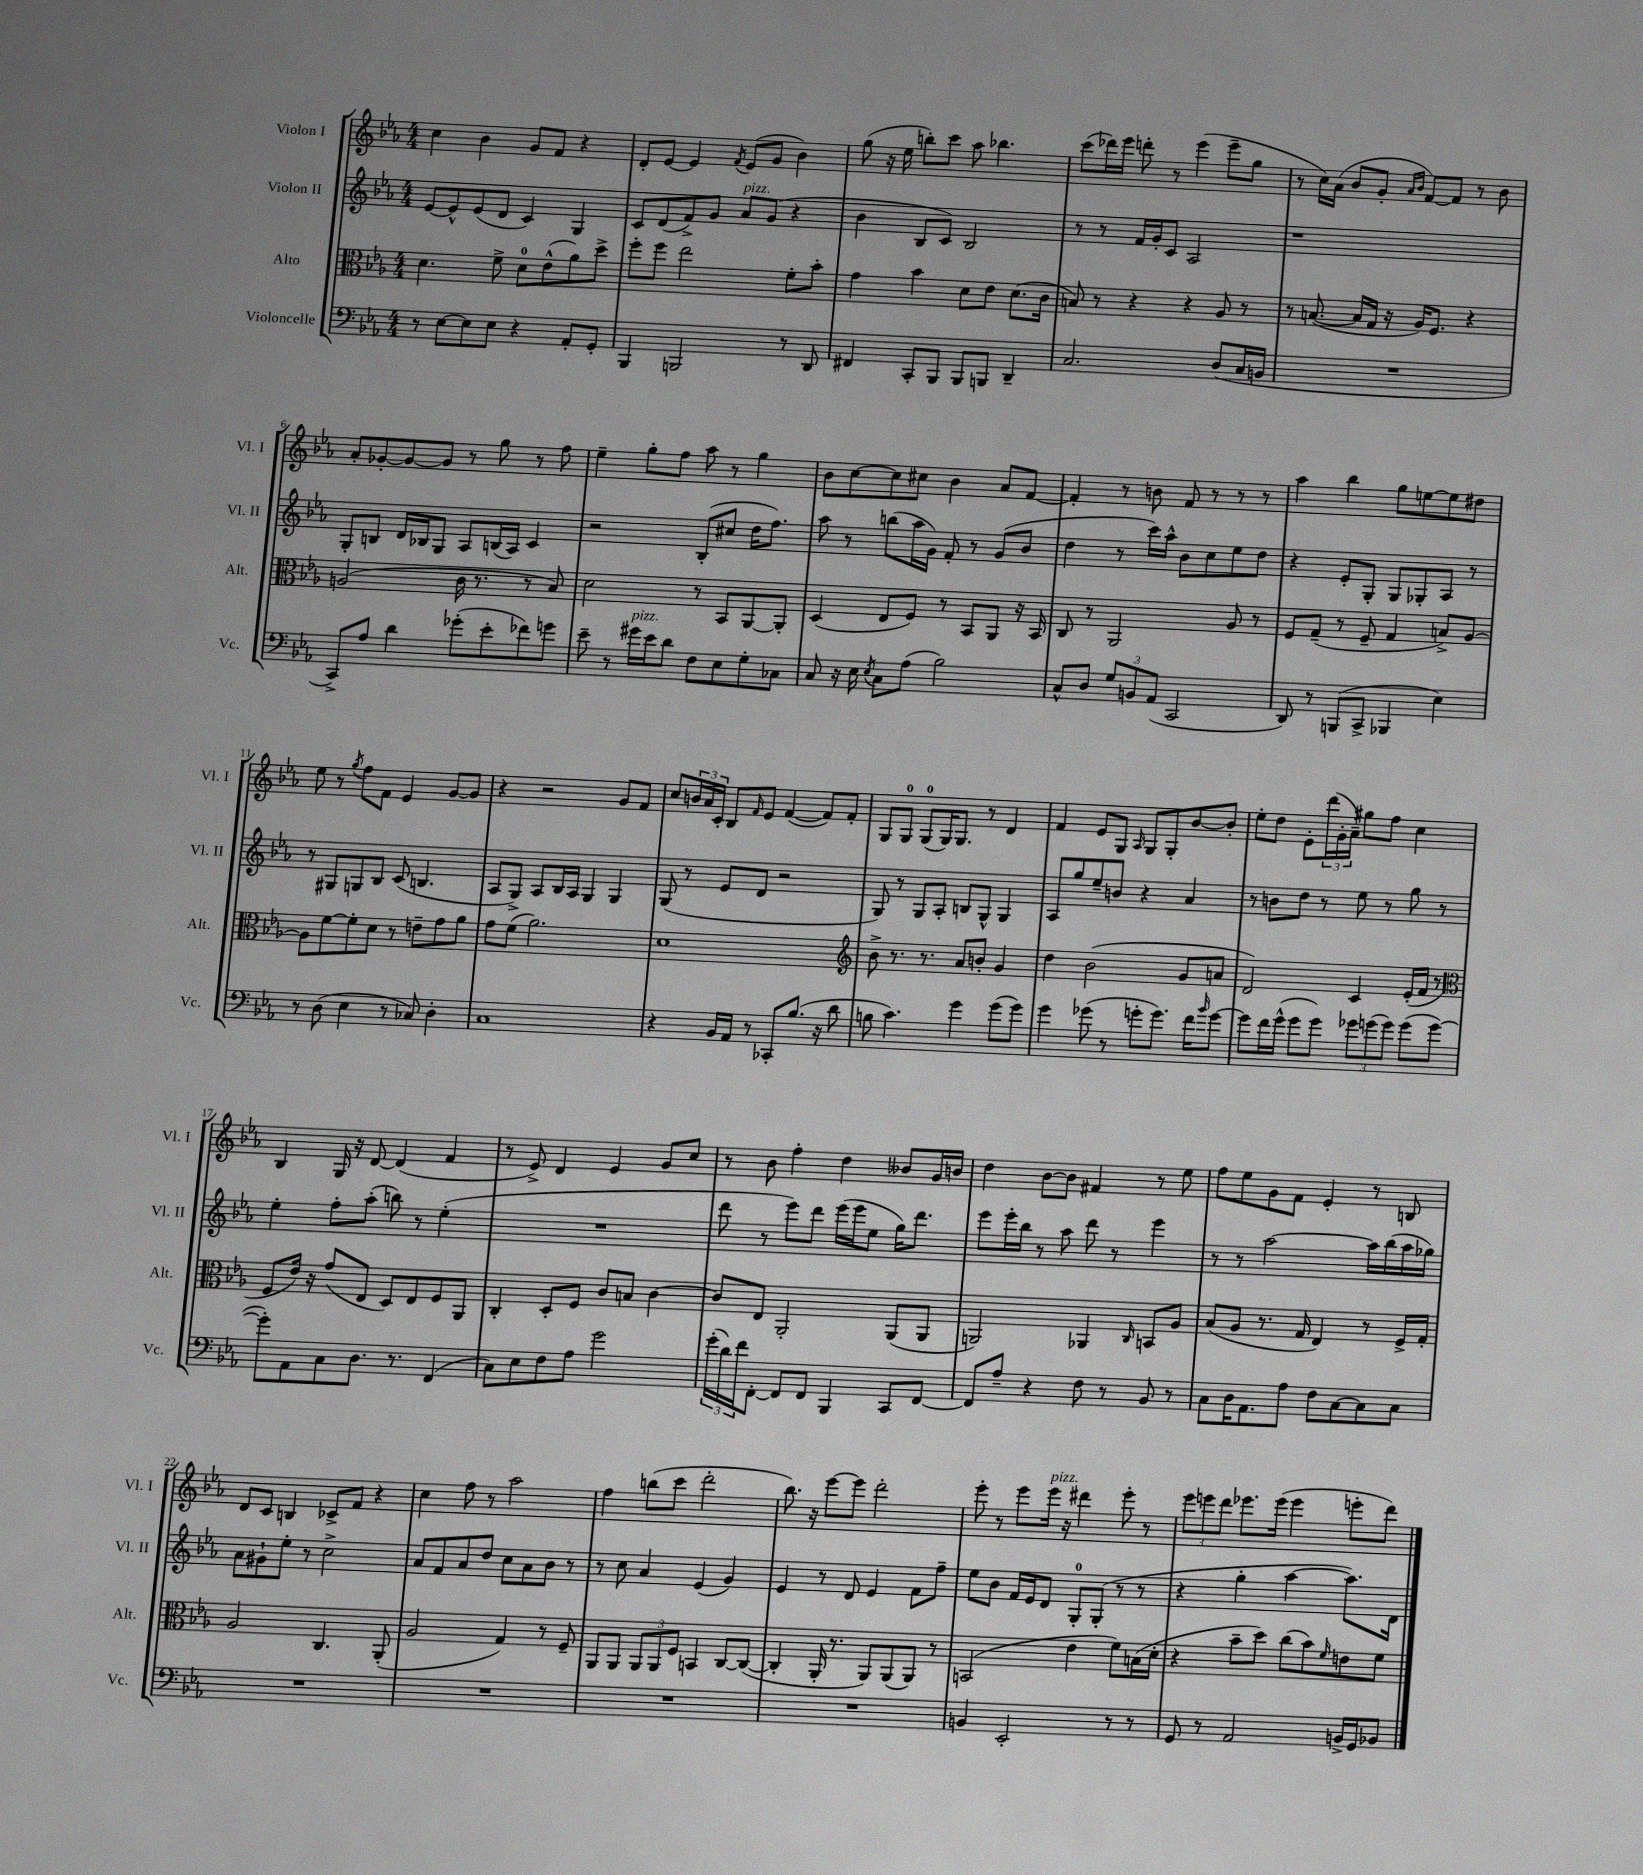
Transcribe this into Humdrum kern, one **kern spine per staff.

**kern	**kern	**kern	**kern
*staff4	*staff3	*staff2	*staff1
*clefF4	*clefC3	*clefG2	*clefG2
*k[b-e-a-]	*k[b-e-a-]	*k[b-e-a-]	*k[b-e-a-]
*M4/4	*M4/4	*M4/4	*M4/4
8r	4.d	[8e-	4cc
[8E-	.	8e-^^]	.
8E-]	.	(8e-	4b-
8E-	8f^	8d	.
4r	8d	4c)	8g
.	(8e-^^	.	8f
8AA-'	8a-)	4G	4r
8GG'	8dd^	.	.
=	=	=	=
4BBB-	8ff'	8c	8d'
.	8ff	(8d	[8e-
2BBB	2ee-	8f^)	4e-]
.	.	8g	.
.	.	.	8qf
.	.	8a-	(8e-
.	.	(8g	8g
8r	8f'	4r	4b-)
8DD	8b-'	.	.
=	=	=	=
4FF#	4g	4b-	(8gg
.	.	.	16r
.	.	.	16ee-
8CC'	4b-	8B-	8bb')
8BBB-	.	8c)	8ccc
8BBB-	8d	2B-	8aa-
8BBB	8e-	.	4.bb-
4DD~	(8.d	.	.
.	16c	.	.
=	=	=	=
2.C	8B)	8r	(8ccc
.	8r	8r	16ddd-)
.	.	.	16eee-
.	4r	16f	8ddd'
.	.	16g'	.
.	.	8c	8r
.	4r	2A-	(4eee-
(8D	8A-	.	8eee-~
16C	8r	.	8gg
16BB	.	.	.
=	=	=	=
1r	8r	1r	8r
.	([8.B	.	16cc)
.	.	.	(16a-
.	.	.	8b-
.	16B]	.	.
.	16G	.	8g'
.	16r	.	.
.	.	.	16qqa-
.	.	.	16qqb-
.	16A-)	.	[8f)
.	8.F	.	.
.	.	.	8f]
.	4r	.	8r
.	.	.	8b-
=	=	=	=
8CC^)	(2A	8G'	8a-'
8A-	.	8B	[8g-'
4d	.	16d	8g-_
.	.	16B-	.
.	.	8G	8g-]
(8g-'	16c	8A-	8r
.	8.r	.	.
8e-'	.	(16B	8gg
.	.	16A-)	.
8f-)	8r	4c	8r
8g	8B-)	.	8ff
=	=	=	=
8e-~	2d	2r	4ee-~
8r	.	.	.
16g#	.	.	8gg'
16e-	.	.	.
8d	.	.	8ff
8F	8r	(8B-'	8aa-
8E-	8BB-	8cc#	8r
8G'	[8AA-	16dd	4gg
.	.	8.ff)	.
8C-	8AA-']	.	.
=	=	=	=
8C	(4D	8aa-	8b-
16r	.	8r	[8cc
16E-	.	.	.
8qE-	.	.	.
8C	8E-	(8bb	8cc]
(8A-	8F)	16aa-	8cc#
.	.	16g)	.
2B-)	8r	8f'	4b-
.	8BB-	8r	.
.	8AA-	(8g	8a-
.	16r	8b-	[8f
.	16BB-	.	.
=	=	=	=
8C^^	8C	4dd	4f']
8D	8r	.	.
12G	2AA-	8r	8r
12BB	.	.	.
.	.	16ccc)	8b
(12AA-	.	.	.
.	.	16aa-^^	.
2CC	.	8b-	8f
.	.	8cc	8r
.	8A-	8ee-	8r
.	8r	8dd	8r
=	=	=	=
8DD)	8F	4r	4aa-
8r	(8G~	.	.
(8BBB	8r	8e-'	4bb-
8CC^	8F~	8G'	.
4BBB-	4G	8G	8gg
.	.	8G-'	[8ee
4E-)	8B^)	8A-	8ee]
.	[8A-	8r	8dd#
=	=	=	=
8r	8A-]	8r	8ee-
(8D	[8f	8G#	8r
.	.	.	8qgg
4E-	8f']	8G	8ff
.	8d	8B-	8f
8r	8r	(8c	4e-
8C-)	8e~	4.B	.
4D'	8g	.	[8g
.	8a-	.	8g]
=	=	=	=
1C	8g	8A-	4r
.	(8f	8G^)	.
.	2.a-)	8A-	2r
.	.	16B-	.
.	.	16A-	.
.	.	4G	.
.	.	4G	8g
.	.	.	8f
=	=	=	=
4r	1d	(8G	8cc
.	.	8r	24b
.	.	.	24a-
.	.	.	24c'
16BB-	.	8e-	8B-
16AA-	.	.	.
.	.	.	16qqf
8r	.	8d	8e-
8CC-'	.	2r	([4f
(8.B-	.	.	.
.	.	.	8f])
16r	.	.	.
8d	.	.	8f'
=	=	=	=
*	*clefG2	*	*
8B	8b-^	8G)	8G
4.c)	8.r	8r	8G
.	.	8G	(8G
.	8.r	.	.
.	.	8A-'	16G)
.	.	.	8.G
4g	8a-	8B	.
.	8b'	8G^^	8r
(8g	4g	4G	4d
8g)	.	.	.
=	=	=	=
4g	4dd	8A-	4f
.	.	8gg	.
(8g-	(2b-	8ee-~	8e-
8r	.	8b	8G
.	.	.	16qqA-
8g'	.	4r	8G
8.g)	.	.	8G'
.	8g	4a-	[8b-
16f	.	.	.
16qqb-	.	.	.
[8g	8a	.	8b-']
=	=	=	=
8g]	2d)	8r	8ee-'
16f	.	8b	8dd
(16g^^	.	.	.
8g	.	8dd	8e-'
8g)	.	8r	(24ddd
.	.	.	24g'
.	.	.	24a-~)
12g-	4c	8ee-	8gg#
(12g	.	.	.
.	.	8r	8ff
12g)	.	.	.
(8g	(16e-'	8gg	4cc
.	16f	.	.
[8g	8r	8r	.
=	=	=	=
*	*clefC3	*	*
8g'])	8F	4ee-'	4B-
8AA-	16e-)	.	.
.	16r	.	.
8C	(8g	8ff'	16G
.	.	.	16r
8.D	8E-	(8aa-'	[8d
.	8D)	8bb)	(4d]
8.r	.	.	.
.	8E-	8r	.
(4FF	8F	(4ee-'	4f
.	8AA-	.	.
=	=	=	=
8C)	4C'	1r	8r
8E-	.	.	8e-^)
8F	8D'	.	4d
8A-	8F	.	.
2g	8c	.	4e-
.	8B	.	.
.	[4c	.	8g
.	.	.	8cc
=	=	=	=
(24g'	8c]	8ddd	8r
24d)	.	.	.
24f	.	.	.
[8FF'	8E-	8r	8b-
8FF]	2AA-'	8eee-)	4ff'
8FF	.	8ddd	.
4BBB-	.	(16eee-	4dd
.	.	16eee-	.
.	.	8ee-	.
8CC	(8AA-	16gg)	8b--
.	.	8.ddd	.
[8FF	8AA-	.	16g
.	.	.	16b
=	=	=	=
8FF]	2AA)	8eee-	4dd
8A-~	.	16eee-'	.
.	.	16bb-	.
4r	.	8r	[8b-
.	.	8aa-	8b-]
8F	4AA-	8ddd	4f#
8r	.	8r	.
.	16qqC	.	.
8BB-	8BB	4eee-	8r
8r	8A-	.	8ee-
=	=	=	=
8C	(8B-	8r	8ff
16D	8A-	8r	8ee-
8.AA-	.	.	.
.	8.r	[2aa-	8g
8A-	.	.	8f
.	16G	.	.
8F	4E-)	.	4e-'
[8C	.	.	.
8C]	8r	16aa-]	8r
.	.	(16bb-	.
8C	16F^	16aa-	8B
.	16G'	16gg-)	.
=	=	=	=
1r	2A-	8a-	8d
.	.	8g#`	8c
.	.	8ee-'	4B
.	.	8r	.
.	4.C	2cc^	8c-^
.	.	.	8f
.	.	.	4r
.	(8AA-'	.	.
=	=	=	=
1r	2A-	8a-	4cc
.	.	8f	.
.	.	8a-	8ff
.	.	8dd	8r
.	4G)	8cc	2aa-
.	.	8a-	.
.	8r	8b-	.
.	8F~	8r	.
=	=	=	=
1r	8AA-	8r	4ff
.	8AA-	8cc	.
.	12AA-	4a-	(8bb
.	12AA-	.	.
.	.	.	8ccc
.	12F	.	.
.	4BB	(4e-	2ddd'
.	[8C	4g)	.
.	(8C_	.	.
=	=	=	=
1r	4C']	4e-	8.bb-)
.	.	.	16r
.	16AA-'	8r	[8eee-
.	8.r	.	.
.	.	8d	8eee-]
.	8AA-)	4e-	2ddd'
.	(8AA-	.	.
.	8AA-)	8f	.
.	8r	8ff~	.
=	=	=	=
4BB	(2BB	8ee-	8eee-'
.	.	8b-	8r
2EE-'	.	16f	8eee-
.	.	16e-	.
.	.	8d	16eee-
.	.	.	16r
.	4e-	8G'	4ddd#
.	.	(8G'	.
8r	8f)	8r	8eee-'
8r	(16B	8r	8r
.	16d'	.	.
=	=	=	=
8GG	4r	4r	12eee-
.	.	.	12eee
8r	.	.	.
.	.	.	12ddd
2AA-	8b-~	4gg'	8.eee-
.	8dd)	.	.
.	.	.	(16eee-
.	(8cc	[4aa-	4eee-
.	8b-)	.	.
.	16qqf	.	.
16BB^	8e	8.aa-])	8eee'
16GG	.	.	.
8BB-	8f	.	8ddd)
.	.	16d	.
==	==	==	==
*-	*-	*-	*-
